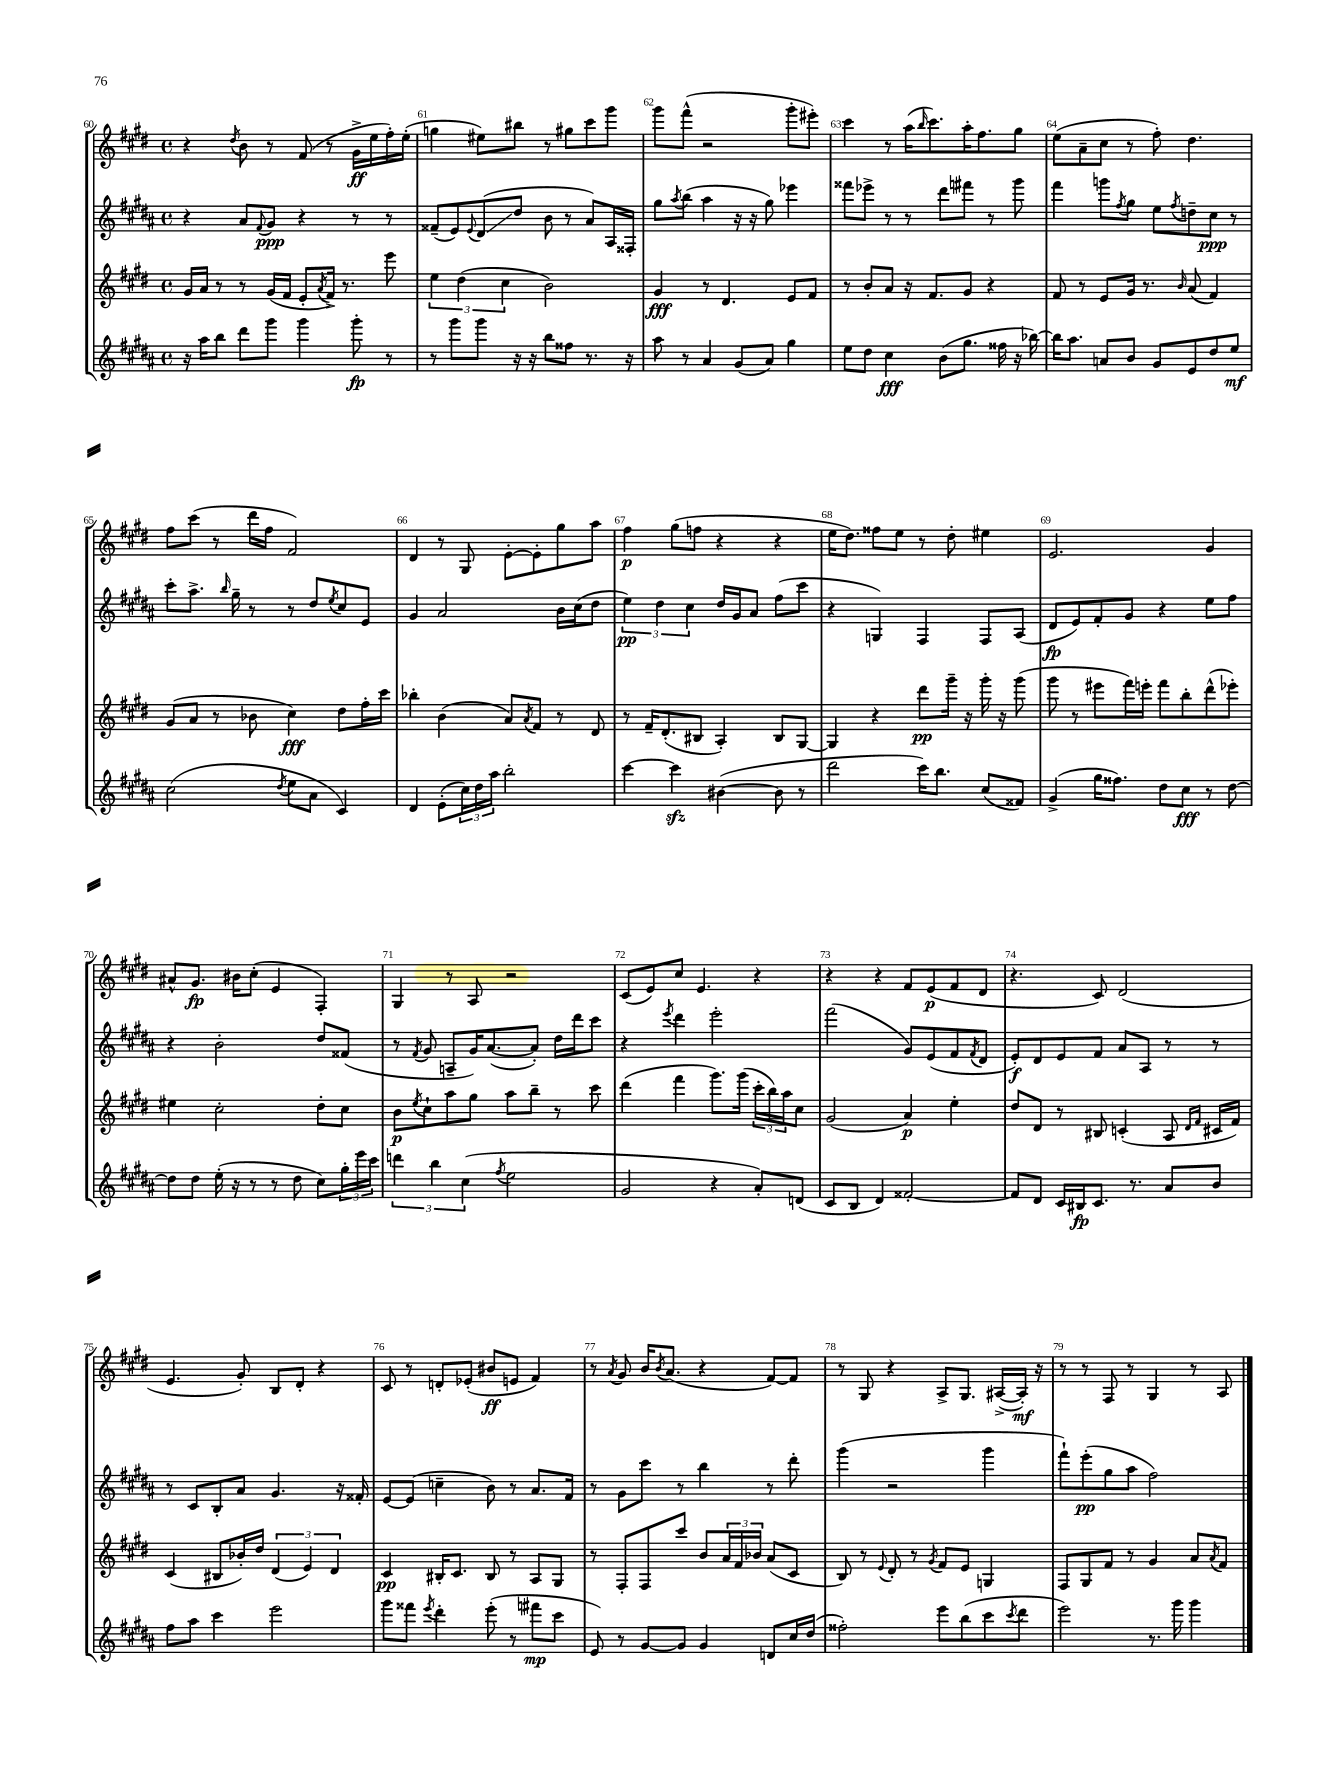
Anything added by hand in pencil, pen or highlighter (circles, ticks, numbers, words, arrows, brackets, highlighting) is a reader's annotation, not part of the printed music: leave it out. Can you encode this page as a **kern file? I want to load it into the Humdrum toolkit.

**kern	**kern	**kern	**kern
*staff4	*staff3	*staff2	*staff1
*clefG2	*clefG2	*clefG2	*clefG2
*k[f#c#g#d#a#]	*k[f#c#g#d#]	*k[f#c#g#d#a#]	*k[f#c#g#d#]
*M4/4	*M4/4	*M4/4	*M4/4
*met(c)	*met(c)	*met(c)	*met(c)
16r	16g#/LL	4r	4r
16aa#\LK	16a/JJ	.	.
8bb\J	8r	.	.
.	.	.	8qdd#/
8ddd#\L	8r	8a#/L	8b\
.	.	8qqf#/	.
8ggg#\J	(16g#/LL	8g#/J	8r
.	16f#/JJ	.	.
4ggg#\	8e'/L	4r	(8f#/
.	8qa/	.	.
.	16f#^/Jk)	.	8r
.	8.r	.	.
8ggg#'\	.	8r	16g#^\LL
.	.	.	16ee\
8r	8eee\	8r	16ff#'\)
.	.	.	(16ee'\JJ
=	=	=	=
8r	6ee\	(8f##~/L	4gg\
8ggg#\L	.	8e/)	.
.	(6dd#\	.	.
.	.	8qqe/	.
8ggg#\J	.	(8d#/	8ee#\L)
.	6cc#\	.	.
16r	.	8dd#/J	8bb#\J
16r	.	.	.
8bb\L	2b\)	8b\	8r
8ff##\J	.	8r	8gg#\L
8.r	.	8a#/L)	8ccc#\
.	.	16A#/L	8ggg#\J
16r	.	16F##'/JJ	.
=	=	=	=
8aa#\	4g#/	8gg#\L	8ggg#\L
.	.	8qaa#/	.
8r	.	(8bb\J	(8fff#^^\J
4a#/	8r	4aa#\	2r
.	4.d#/	.	.
(8g#/L	.	16r	.
.	.	16r	.
8a#/J)	.	8gg#\)	.
4gg#\	8e/L	4eee-\	8ggg#'\L
.	8f#/J	.	8eee#'\J)
=	=	=	=
8ee\L	8r	8fff##\L	4ccc#\
8dd#\J	8b'/L	8eee-^\J	.
4cc#\	8a/J	8r	8r
.	16r	8r	(16aa\LK
.	.	.	16qqbb/
.	8.f#/L	.	8.ccc#\)
(8b\L	.	8ddd#\L	.
8.gg#\J	8g#/J	8fff#\J	16aa'\K
.	.	.	8.ff#\
.	4r	8r	.
16ff##\	.	.	.
16r	.	8ggg#\	8gg#\J
[16bb-\)	.	.	.
=	=	=	=
16bb-\]LK	8f#/	4fff#\	(8ee\L
8.aa#\J	.	.	.
.	8r	.	8a~\
8a/L	8e/L	8ggg\L	8cc#\J
.	.	8qff#/	.
8b/J	16g#/Jk	8gg#\J	8r
.	8.r	.	.
8g#/L	.	8ee\L	8ff#'\)
.	16qqb/	8qff#/	.
8e/	(8a/	8dd~\	4.dd#\
8dd#/	4f#/)	8cc#\J	.
8ee/J	.	8r	.
=	=	=	=
(2cc#\	(8g#/L	8ccc#'\L	8ff#\L
.	8a/J	8.aa#^\J	(8ccc#\J
.	8r	.	8r
.	.	16qqbb/	.
.	.	16gg#~\	.
.	8b-\	8r	16ddd#\LL
.	.	.	16ff#\JJ
8qdd#/	.	.	.
8ee\L	4cc#\)	8r	2f#/)
8a#\J	.	8dd#/L	.
.	.	8qee/	.
4c#/)	8dd#\L	8cc#/	.
.	16ff#'\L	8e/J	.
.	16ccc#\JJ	.	.
=	=	=	=
4d#/	4bb-'\	4g#/	4d#/
(8e'\L	(4b\	2a#/	8r
24cc#\L)	.	.	8G#/
24dd#\	.	.	.
24aa#\JJ	.	.	.
2bb'\	8a/L)	.	[8e'\L
.	8qa/	.	.
.	8f#/J	.	8e'\]
.	8r	16b\LL	8gg#\
.	.	(16cc#\J	.
.	8d#/	8dd#\J	8aa\J
=	=	=	=
[4ccc#\	8r	6ee\)	4ff#\
.	16f#~/LK	.	.
.	.	6dd#\	.
.	(8.d#'/	.	.
4ccc#\]	.	.	(8gg#\L
.	.	6cc#\	.
.	8B#/J	.	8ff\J
([4b#\	4A'/)	16dd#/LL	4r
.	.	16g#/J	.
.	.	8a#/J	.
8b#\]	8B#/L	(8ff#\L	4r
8r	[8G#/J	8ccc#\J	.
=	=	=	=
2ddd#\	4G#/]	4r	16ee\LK
.	.	.	8.dd#\J)
.	4r	4G/)	8ff##\L
.	.	.	8ee\J
16ccc#\LK)	8ddd#\L	4F#/	8r
8.bb\J	.	.	.
.	16ggg#~\Jk	.	8dd#'\
.	16r	.	.
(8cc#/L	16ggg#'\	8F#/L	4ee#\
.	16r	.	.
8f##/J)	(8ggg#\	(8A#/J	.
=	=	=	=
(4g#^/	8ggg#\	8d#/L	2.e/
.	8r	8e/)	.
16gg#\LK	8eee#\L	8f#'/	.
8.ff##\J)	.	.	.
.	16fff#\L)	8g#/J	.
.	16eee'\JJ	.	.
8dd#\L	8fff#\L	4r	.
8cc#\J	8bb'\	.	.
8r	(8ddd#^^\	8ee\L	4g#/
[8dd#\	8eee-'\J)	8ff#\J	.
=	=	=	=
8dd#\]L	4ee#\	4r	8a#^^/L
8dd#\J	.	.	8.g#/J
(16ee'\	2cc#'\	2b'\	.
16r	.	.	16b#\LK
8r	.	.	(8cc#'\J
8r	.	.	4e/
8dd#\	.	.	.
8cc#\L)	8dd#'\L	8dd#/L	4F#'/)
24gg#'\L	8cc#\J	(8f##/J	.
24eee\	.	.	.
24ccc#\JJ	.	.	.
=	=	=	=
6ddd\	8b\L	8r	4G#/
.	8qee/	8qf#/	.
.	8cc#`\	8g#/	.
6bb\	.	.	.
.	8aa\	8A~/L	8r
(6cc#\	.	.	.
.	8gg#\J	16g#/K)	8A/
.	.	([8.a#/	.
8qff#/	.	.	.
2ee\	8aa\L	.	2r
.	8bb~\J	8a#'/]J)	.
.	8r	16dd#\LL	.
.	.	16ddd#\J	.
.	8ccc#\	8ccc#\J	.
=	=	=	=
2g#/	(4ddd#\	4r	(8c#/L
.	.	.	8e/)
.	.	8qeee/	.
.	4fff#\	4ddd#\	8cc#/J
.	.	.	4.e/
4r	8.ggg#\L)	2eee'\	.
.	(16ggg#\Jk	.	.
8a#'/L)	24ccc#'\LL	.	4r
.	24bb\)	.	.
.	24aa\J	.	.
(8d/J	8cc#\J	.	.
=	=	=	=
8c#/L	(2g#/	(2fff#\	4r
8B/J	.	.	.
4d#/)	.	.	4r
[2f##'/	4a/)	8g#/L)	8f#/L
.	.	(8e/	(8e/
.	4ee'\	8f#/	8f#/
.	.	8qf#/	.
.	.	8d#/J	8d#/J
=	=	=	=
8f##/]L	8dd#/L	8e'/L)	4.r
8d#/J	8d#/J	8d#/	.
16c#/LL	8r	8e/	.
16B#/J	.	.	.
8.c#/J	8B#/	8f#/J	8c#/)
.	(4c'/	8a#/L	(2d#/
8.r	.	.	.
.	.	8A#/J	.
8a#/L	8A/	8r	.
.	16qqd#/LL	.	.
.	16qqf#/JJ	.	.
8b/J	16c#/LL	8r	.
.	16f#/JJ)	.	.
=	=	=	=
8ff#\L	(4c#/	8r	4.e/
8aa#\J	.	8c#/L	.
4ccc#\	8B#/L	8B'/	.
.	16b-'/L)	8a#/J	8g#'/)
.	16dd#/JJ	.	.
2eee\	(6d#/	4.g#/	8B/L
.	.	.	8d#'/J
.	6e/)	.	.
.	.	.	4r
.	6d#/	.	.
.	.	16r	.
.	.	16f##'/	.
=	=	=	=
8ggg#\L	4c#/	[8e/L	8c#/
8fff##\J	.	(8e/]J	8r
8qeee/	.	.	.
4ddd#'\	16B#'/LK	4cc~\	8d'/L
.	8.c#/J	.	.
.	.	.	(8e-'/J
(8eee'\	8B#/	8b\)	8b#/L
8r	8r	8r	8e/J
8fff#\L	8A/L	8.a#/L	4f#/)
8ccc#\J	8G#/J	.	.
.	.	16f#/Jk	.
=	=	=	=
8e/)	8r	8r	8r
.	.	.	8qa/
8r	8F#'/L	8g#\L	8g#/
[8g#/L	8F#/	8ccc#\J	16b/LK
.	.	.	8qb/
.	.	.	(8.a/J
8g#/]J	8ccc#/J	8r	.
4g#/	8b/L	4bb\	4r
.	24a/L	.	.
.	24f#/	.	.
.	24b-/JJ	.	.
8d/L	(8a/L	8r	[8f#/L)
16cc#/L	8c#/J	8ddd#'\	8f#/]J
(16dd#/JJ	.	.	.
=	=	=	=
2ff##'\)	8B/)	(4ggg#\	8r
.	8r	.	8G#/
.	8qqe/	.	.
.	8d#'/	2r	4r
.	8r	.	.
.	8qg#/	.	.
8eee\L	8f#/L	.	8A^/L
(8bb\	8e/J	.	8.G#/J
8ccc#\	4G/	4ggg#\	.
.	.	.	([16A#^/LL
8qccc#/	.	.	.
8ddd#\J	.	.	16A#'/]JJ)
.	.	.	16r
=	=	=	=
2eee\)	8F#/L	8fff#`\L)	8r
.	8G#/	(8eee'\	8r
.	8f#/J	8gg#\	8F#/
.	8r	8aa#\J	8r
8.r	4g#/	2ff#\)	4G#/
16ggg#\	.	.	.
4ggg#\	8a/L	.	8r
.	8qa/	.	.
.	8f#/J	.	8A/
==	==	==	==
*-	*-	*-	*-
